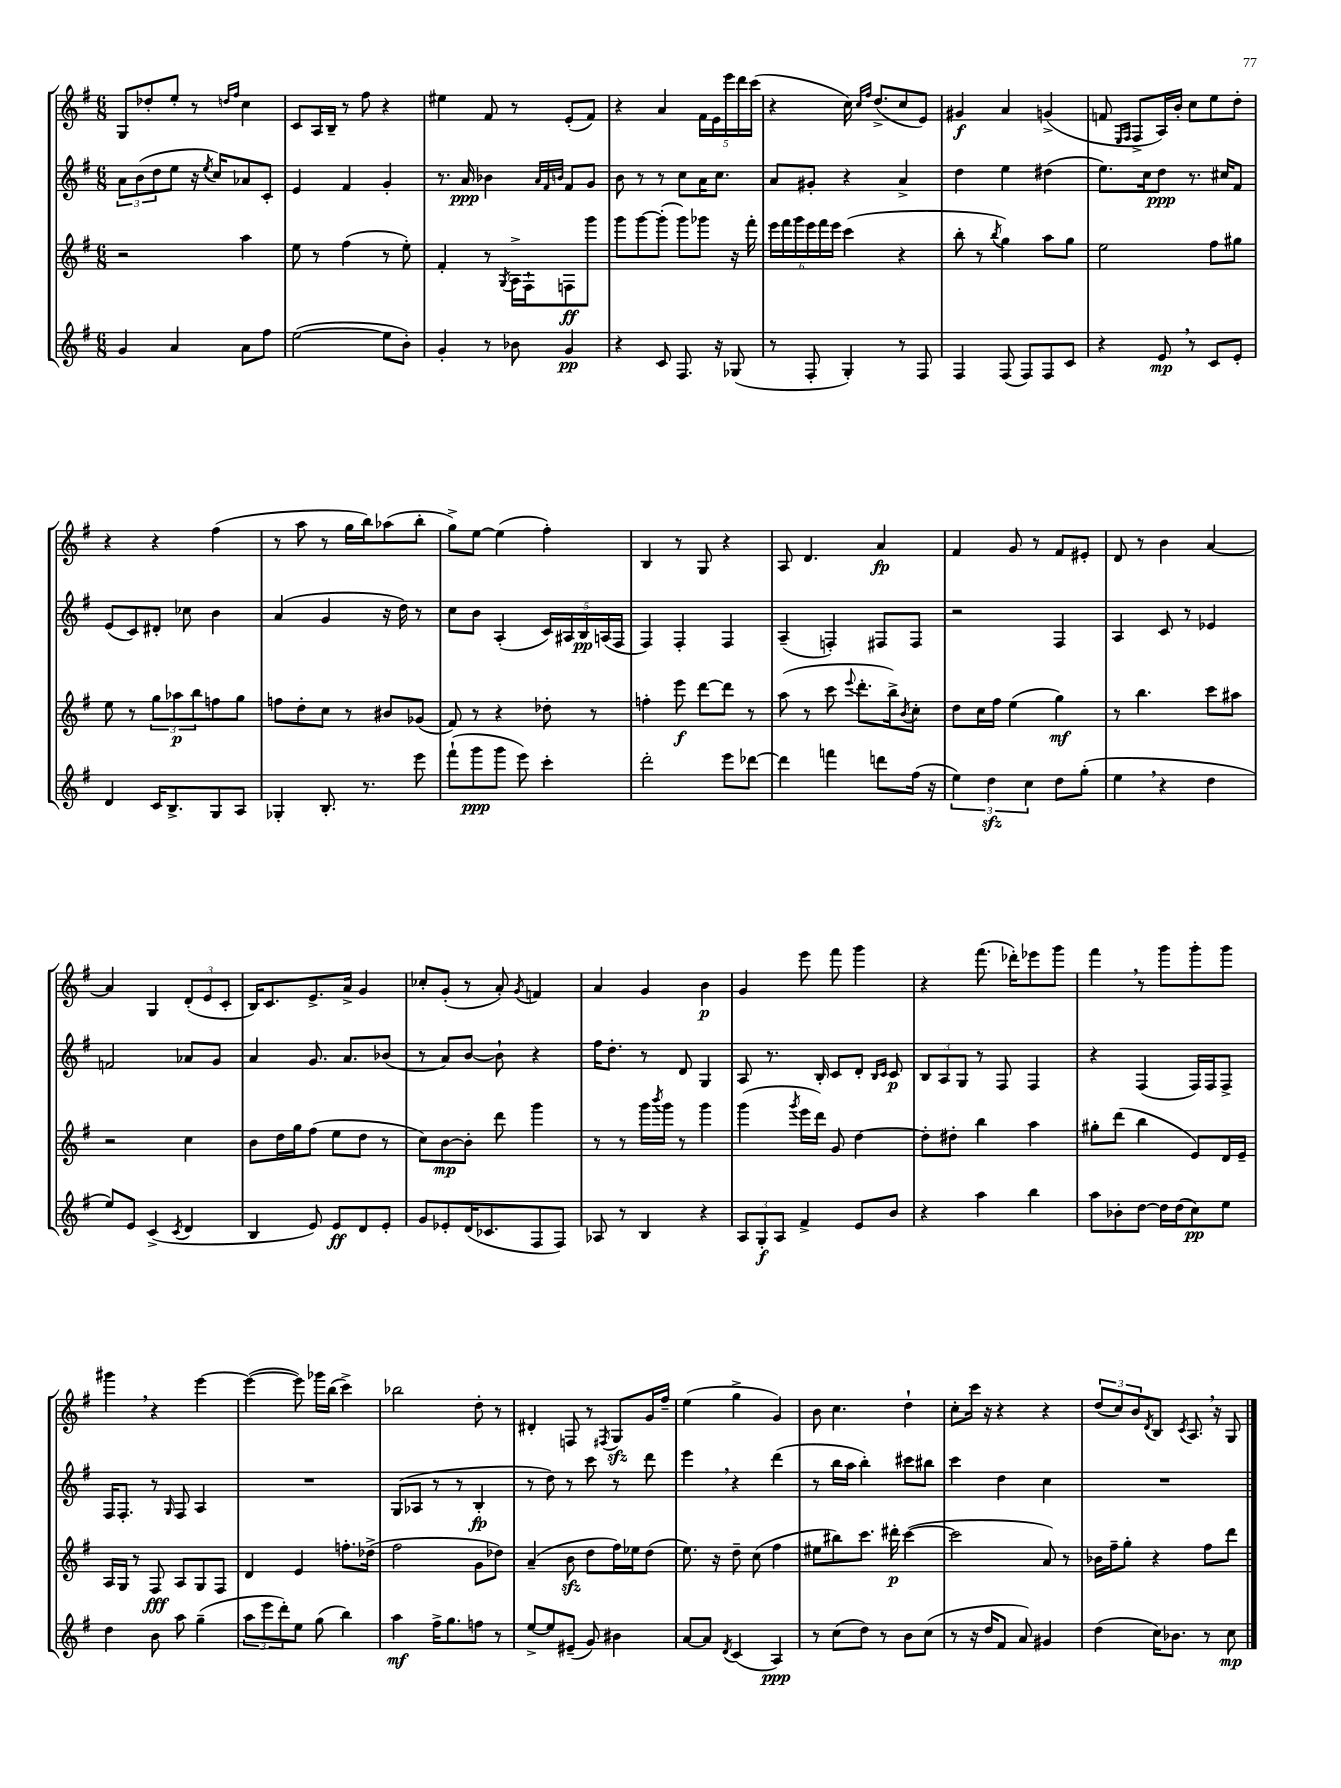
<<
\new StaffGroup <<
\new Staff = "s0" {
    \clef treble \key g \major \numericTimeSignature \time 6/8
    g8 des''8-. e''8-. r8 \grace { d''16 fis''16 } c''4 |
    c'8 a16 b16-- r8 fis''8 r4 |
    eis''4 fis'8 r8 e'8-.( fis'8) |
    r4 a'4 \tuplet 5/4 { fis'16 e'16 e'''16 d'''16 c'''16( } |
    r4 c''16) \grace { c''16 fis''16 } d''8.->( c''8 e'8) |
    gis'4\f a'4 g'4->( |
    f'8 \grace { e16 fis16 } fis8-> a16) b'16-. c''8 e''8 d''8-. |
    r4 r4 fis''4( |
    r8 a''8 r8 g''16 b''16) aes''8( b''8-. |
    g''8->) e''8~ e''4( fis''4-.) |
    b4 r8 g8 r4 |
    a8 d'4. a'4\fp |
    fis'4 g'8 r8 fis'8 eis'8-. |
    d'8 r8 b'4 a'4~ |
    a'4 g4 \tuplet 3/2 { d'8-.( e'8 c'8-. } |
    b16) c'8. e'8.-> a'16-> g'4 |
    ces''8-. g'8-.( r8 a'8-.) \acciaccatura { g'8 } f'4 |
    a'4 g'4 b'4\p |
    g'4 e'''8 fis'''8 g'''4 |
    r4 fis'''8.( des'''16-.) ees'''8 g'''8 |
    fis'''4 \breathe r8 g'''8 g'''8-. g'''8 |
    gis'''4 \breathe r4 e'''4~ |
    e'''4~( e'''8) ges'''16 b''16( c'''4->) |
    bes''2 d''8-. r8 |
    dis'4-. f8 r8 \acciaccatura { fis8 } g8\sfz g'16 fis''16-- |
    e''4( g''4-> g'4) |
    b'8 c''4. d''4-! |
    c''8-. c'''16 r16 r4 r4 |
    \tuplet 3/2 { d''8( c''8) b'8 } \acciaccatura { d'8 } b8 \acciaccatura { c'8 } a8. \breathe r16 g8 \bar "|." |
}
\new Staff = "s1" {
    \clef treble \key g \major \numericTimeSignature \time 6/8
    \tuplet 3/2 { a'8 b'8( d''8 } e''8 r16 \acciaccatura { e''8 } c''16) aes'8 c'8-. |
    e'4 fis'4 g'4-. |
    r8. a'16\ppp bes'4 \grace { a'32 fis'32 b'32 } fis'8 g'8 |
    b'8 r8 r8 c''8 a'16 c''8. |
    a'8 gis'8-. r4 a'4-> |
    d''4 e''4 dis''4( |
    e''8.) c''16 d''8\ppp r8. cis''16 fis'8 |
    e'8( c'8) dis'8-. ces''8 b'4 |
    a'4( g'4 r16 d''16) r8 |
    c''8 b'8 a4-.( \tuplet 5/4 { c'16) ais16 b16\pp a16( fis16 } |
    fis4) fis4-. fis4 |
    a4--( f4-.) fis8 fis8 |
    r2 fis4 |
    a4 c'8 r8 ees'4 |
    f'2 aes'8 g'8 |
    a'4 g'8. a'8. bes'8( |
    r8 a'8) b'8~ b'8-! r4 |
    fis''16 d''8.-. r8 d'8 g4 |
    a8 r8. b16-. c'8 d'8-. \grace { b16 c'16 } c'8\p |
    \tuplet 3/2 { b8 a8 g8 } r8 fis8 fis4 |
    r4 fis4( fis16) fis16 fis8-> |
    fis16 fis8.-. r8 \grace { g16 } fis8 a4 |
    R2. |
    g8( aes8 r8 r8 b4-.\fp |
    r8 d''8) r8 c'''8 r8 d'''8 |
    e'''4 \breathe r4 d'''4( |
    r8 b''16 a''16 b''4-.) cis'''8 bis''8 |
    c'''4 d''4 c''4 |
    R2. \bar "|." |
}
\new Staff = "s2" {
    \clef treble \key g \major \numericTimeSignature \time 6/8
    r2 a''4 |
    e''8 r8 fis''4( r8 e''8-.) |
    fis'4-. r8 \acciaccatura { g8 } a16-> fis16-! f8\ff g'''8 |
    g'''8 g'''8~ g'''8-.( g'''8) ges'''8 r16 fis'''16-. |
    \tuplet 6/4 { e'''16 fis'''16 g'''16 e'''16 fis'''16 e'''16 } c'''4( r4 |
    b''8-. r8 \acciaccatura { b''8 } g''4) a''8 g''8 |
    e''2 fis''8 gis''8 |
    e''8 r8 \tuplet 3/2 { g''8 aes''8\p b''8 } f''8 g''8 |
    f''8 d''8-. c''8 r8 bis'8 ges'8( |
    fis'8) r8 r4 des''8-. r8 |
    f''4-. e'''8\f d'''8~ d'''8 r8 |
    a''8( r8 c'''8 \appoggiatura { e'''8 } d'''8.-. b''16->) \acciaccatura { b'8 } c''8-. |
    d''8 c''16 fis''16 e''4( g''4\mf) |
    r8 b''4. c'''8 ais''8 |
    r2 c''4 |
    b'8 d''16 g''16 fis''8( e''8 d''8 r8 |
    c''8) b'8~\mp b'8-. d'''8 g'''4 |
    r8 r8 g'''16 \acciaccatura { b'''8 } g'''16 r8 g'''4 |
    g'''4( \acciaccatura { g'''8 } e'''16 d'''16) g'8 d''4~ |
    d''8-. dis''8-. b''4 a''4 |
    gis''8-. d'''8( b''4 e'8) d'16 e'16-- |
    a16 g16 r8 fis8\fff a8 g8 fis8 |
    d'4 e'4 f''8.-. des''16->( |
    fis''2 g'8 des''8) |
    a'4--( b'8\sfz d''8 fis''16) ees''16 d''8( |
    e''8.) r16 d''8-- c''8( fis''4 |
    eis''8 bis''8) c'''8. dis'''16-.\p c'''4~( |
    c'''2 a'8) r8 |
    bes'16 fis''16-- g''8-. r4 fis''8 d'''8 \bar "|." |
}
\new Staff = "s3" {
    \clef treble \key g \major \numericTimeSignature \time 6/8
    g'4 a'4 a'8 fis''8 |
    e''2~( e''8 b'8-.) |
    g'4-. r8 bes'8 g'4\pp |
    r4 c'8 fis8. r16 ges8( |
    r8 fis8-. g4-.) r8 fis8 |
    fis4 fis8( fis8) fis8 c'8 |
    r4 e'8\mp \breathe r8 c'8 e'8-. |
    d'4 c'16 b8.-> g8 a8 |
    ges4-. b8.-. r8. e'''8 |
    fis'''8-!( g'''8\ppp g'''8 e'''8) c'''4-. |
    d'''2-. e'''8 des'''8~ |
    des'''4 f'''4 d'''8 fis''16( r16 |
    \tuplet 3/2 { e''4) d''4\sfz c''4 } d''8 g''8-.( |
    e''4 \breathe r4 d''4 |
    e''8) e'8 c'4->( \acciaccatura { c'8 } d'4 |
    b4 e'8) e'8\ff d'8 e'8-. |
    g'8 ees'8-. d'16( ces'8. fis8 fis8) |
    aes8 r8 b4 r4 |
    \tuplet 3/2 { a8 g8-.\f a8 } fis'4-> e'8 b'8 |
    r4 a''4 b''4 |
    a''8 bes'8-. d''8~ d''16 d''16( c''8\pp) e''8 |
    d''4 b'8 a''8 g''4--( |
    \tuplet 3/2 { a''8 e'''8 d'''8-.) } e''8 g''8( b''4) |
    a''4\mf fis''16-> g''8. f''8 r8 |
    e''8~-> e''8 eis'8--( g'8) bis'4 |
    a'8~ a'8 \acciaccatura { d'8 } c'4( a4\ppp) |
    r8 c''8( d''8) r8 b'8 c''8( |
    r8 r16 d''16 fis'8 a'8) gis'4 |
    d''4( c''16) bes'8. r8 c''8\mp \bar "|." |
}
>>
>>
\layout { \context { \Score \remove "Bar_number_engraver" } }
